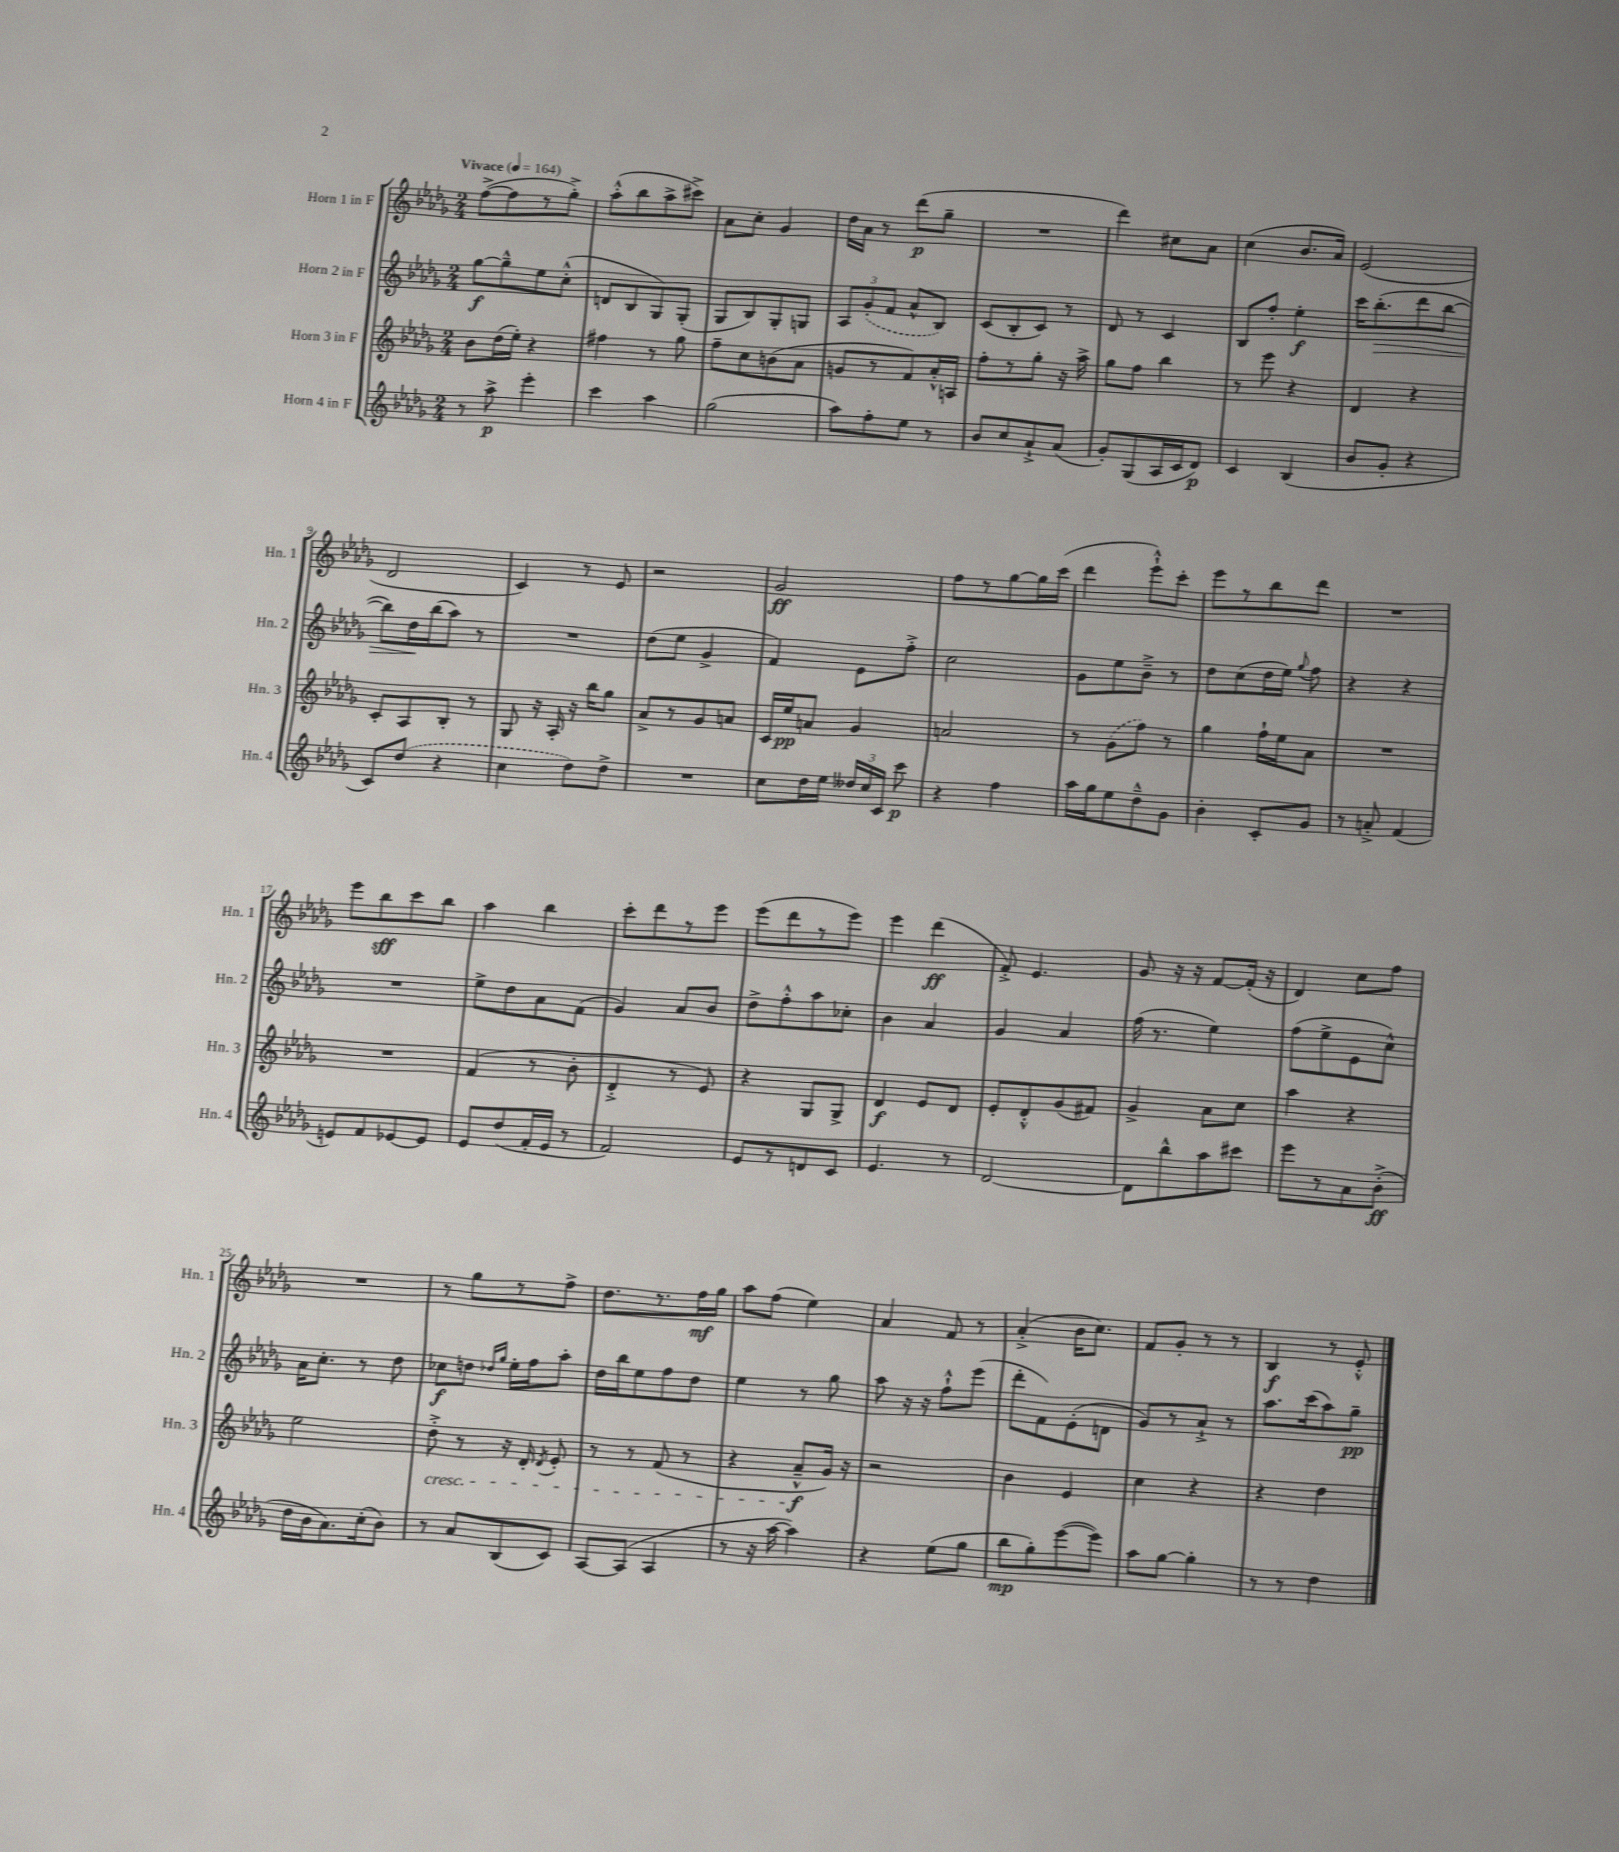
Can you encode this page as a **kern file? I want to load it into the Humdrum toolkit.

**kern	**dynam	**kern	**dynam	**kern	**dynam	**kern	**dynam
*part4	*part4	*part3	*part3	*part2	*part2	*part1	*part1
*staff4	*staff4	*staff3	*staff3	*staff2	*staff2	*staff1	*staff1
*I"Horn 4 in F	*	*I"Horn 3 in F	*	*I"Horn 2 in F	*	*I"Horn 1 in F	*
*I'Hn. 4	*	*I'Hn. 3	*	*I'Hn. 2	*	*I'Hn. 1	*
*clefG2	*	*clefG2	*	*clefG2	*	*clefG2	*
*k[b-e-a-d-g-]	*	*k[b-e-a-d-g-]	*	*k[b-e-a-d-g-]	*	*k[b-e-a-d-g-]	*
*M2/4	*	*M2/4	*	*M2/4	*	*M2/4	*
*MM164	*	*MM164	*	*MM164	*	*MM164	*
=1	=1	=1	=1	=1	=1	=1	=1
!	!	!	!	!	!	!LO:TX:a:B:t=Vivace	!
8r	.	8b-\L	.	[8gg-\L	f	([8ff^\L	.
8aa-^\	p	(16dd-\L	.	8gg-~^^\]	.	8ff\]	.
.	.	16ee-'\JJ)	.	.	.	.	.
4eee-'\	.	4r	.	8ee-\	.	8r	.
.	.	.	.	(8cc'^^\J	.	8gg-'^\J)	.
=2	=2	=2	=2	=2	=2	=2	=2
4ccc\	.	4ff#X\	.	8dn/L	.	(8aa-'^^\L	.
.	.	.	.	8B-/	.	8bb-\	.
4aa-\	.	8r	.	8G-/)	.	8aa-^\	.
.	.	8gg-\	.	(8G-'/J	.	8ccc#X^\J)	.
=3	=3	=3	=3	=3	=3	=3	=3
(2gg-\	.	8ff~\L	.	8G-/L	.	8a-\L	.
.	.	8cc\	.	8B-/)	.	8cc'\J	.
.	.	(8bn\	.	8G-'/	.	4g-/	.
.	.	8a-\J	.	8Gn/J	.	.	.
=4	=4	=4	=4	=4	=4	=4	=4
8aa-\L)	.	8gn/L	.	12A-/L	.	16dd-\LL	.
.	.	.	.	.	.	16a-\JJ	.
.	.	.	.	(12g-'/	.	.	.
8ff'\	.	8r	.	.	.	8r	.
.	.	.	.	12f/J	.	.	.
8ee-\J	.	8f/)	.	8a-^^/L	.	(8ddd-\L	p
8r	.	16a-'^^/L	.	8B-/J)	.	8gg-~\J	.
.	.	16An/JJ	.	.	.	.	.
=5	=5	=5	=5	=5	=5	=5	=5
8b-/L	.	8ff'\L	.	(8c/L	.	2r	.
8cc/	.	8r	.	8B-'/	.	.	.
8a-`^/	.	8gg-'\J	.	8c/J)	.	.	.
(8a-/J	.	16r	.	8r	.	.	.
.	.	16aa-^\	.	.	.	.	.
=6	=6	=6	=6	=6	=6	=6	=6
8g-'/L)	.	8gg-\L	.	8d-/	.	4ddd-\)	.
(8G-/	.	8ff\J	.	8r	.	.	.
16A-/L	.	4bb-\	.	4c/	.	8cc#X\L	.
16c/J	.	.	.	.	.	.	.
8d-/J)	p	.	.	.	.	8a-\J	.
=7	=7	=7	=7	=7	=7	=7	=7
4c/	.	8r	.	8B-/L	.	(4cc\	.
.	.	8eee-\	.	8ff'/J	.	.	.
(4B-/	.	4r	.	4ee-'\	f	8.b-/L	.
.	.	.	.	.	.	16a-/Jk)	.
=8	=8	=8	=8	=8	=8	=8	=8
8b-/L	.	4d-/	.	16ccc\KL	.	(2e-/	.
!	!	!	!	!	!LO:HP:b	!	!
.	.	.	.	(8.bb-'\	>	.	.
8g-'/J	.	.	.	.	.	.	.
4r	.	4r	.	8ddd-\	.	.	.
.	.	.	.	[8bb-\J	.	.	.
!!LO:LB:g=z
=9	=9	=9	=9	=9	=9	=9	=9
8c/L)	.	8c'/L	.	8bb-\L])	.	2d-/	.
(8dd-/J	.	8A-/	.	16dd-\L	.	.	.
.	.	.	.	(16bb-\J	]	.	.
4r	.	8B-'/J	.	8aa-\J)	.	.	.
.	.	8r	.	8r	.	.	.
=10	=10	=10	=10	=10	=10	=10	=10
4cc\	.	8G-/	.	2r	.	4c/)	.
.	.	16r	.	.	.	.	.
.	.	16A-'/	.	.	.	.	.
8dd-\L)	.	16r	.	.	.	8r	.
.	.	16bb-\KL	.	.	.	.	.
8dd-^\J	.	8gg-\J	.	.	.	8e-/	.
=11	=11	=11	=11	=11	=11	=11	=11
2r	.	8a-^/L	.	(8dd-\L	.	2r	.
.	.	8r	.	8ee-\J	.	.	.
.	.	8g-/	.	4g-^/	.	.	.
.	.	8an/J	.	.	.	.	.
=12	=12	=12	=12	=12	=12	=12	=12
8cc\L	.	16c/LL	.	4f/)	.	2g-/	ff
.	.	16ee-/J	pp	.	.	.	.
16dd-\L	.	8an/J	.	.	.	.	.
16ee-\JJ	.	.	.	.	.	.	.
24dd--X/LL	.	4g-/	.	8e-\L	.	.	.
24cc/	.	.	.	.	.	.	.
24c/JJ	.	.	.	.	.	.	.
8ccc\	p	.	.	8ff'^\J	.	.	.
=13	=13	=13	=13	=13	=13	=13	=13
4r	.	2an/	.	2cc\	.	8ff\L	.
.	.	.	.	.	.	8r	.
4ff\	.	.	.	.	.	[8gg-\	.
.	.	.	.	.	.	16gg-\L]	.
.	.	.	.	.	.	(16ccc\JJ	.
=14	=14	=14	=14	=14	=14	=14	=14
16aa-\LL	.	8r	.	8g-\L	.	4ddd-\	.
16gg-\J	.	.	.	.	.	.	.
8ee-\	.	(8g-\L	.	8ee-\	.	.	.
8dd-~^^\	.	8ff\J)	.	8b-~^\J	.	8eee-`^^\L)	.
8g-\J	.	8r	.	8r	.	8ccc'\J	.
=15	=15	=15	=15	=15	=15	=15	=15
4b-'\	.	4gg-\	.	8dd-\L	.	8eee-\L	.
.	.	.	.	(8cc\	.	8r	.
8c'/L	.	16ff`\LL	.	16dd-\L	.	8bb-\	.
.	.	16ee-\J	.	16ee-\JJ)	.	.	.
.	.	.	.	8qqgg-/	.	.	.
8g-/J	.	8a-\J	.	8ff\	.	8ddd-\J	.
=16	=16	=16	=16	=16	=16	=16	=16
8r	.	2r	.	4r	.	2r	.
8an'^/	.	.	.	.	.	.	.
(4f/	.	.	.	4r	.	.	.
!!LO:LB:g=z
=17	=17	=17	=17	=17	=17	=17	=17
8en/L)	.	2r	.	2r	.	8eee-\L	.
8f/	.	.	.	.	.	8bb-\	sff
[8e-X/	.	.	.	.	.	8ccc\	.
8e-/J]	.	.	.	.	.	8bb-\J	.
=18	=18	=18	=18	=18	=18	=18	=18
8e-/L	.	(4f/	.	8ee-^\L	.	4aa-\	.
(8dd-/	.	.	.	8dd-\	.	.	.
16f'/L	.	8r	.	8a-\	.	4bb-\	.
16e-/JJ	.	.	.	.	.	.	.
8r	.	8b-'\	.	(8f\J	.	.	.
=19	=19	=19	=19	=19	=19	=19	=19
2f/)	.	4d-'^/	.	4g-/)	.	8ccc'\L	.
.	.	.	.	.	.	8ddd-\	.
.	.	8r	.	8a-/L	.	8r	.
.	.	8e-/)	.	8b-/J	.	8eee-\J	.
=20	=20	=20	=20	=20	=20	=20	=20
8e-/L	.	4r	.	8dd-^\L	.	(8eee-\L	.
8r	.	.	.	8ff'^^\	.	8ddd-\	.
8dn/	.	8G-/L	.	8aa-\	.	8r	.
8c/J	.	8G-^/J	.	8cc-X'\J	.	8eee-\J)	.
=21	=21	=21	=21	=21	=21	=21	=21
4.e-/	.	4d-/	f	4b-\	.	4eee-\	.
.	.	8e-/L	.	4a-/	.	(4ddd-\	ff
8r	.	8d-/J	.	.	.	.	.
=22	=22	=22	=22	=22	=22	=22	=22
[2d-/	.	8e-'/L	.	4g-/	.	8f'^/)	.
.	.	8d-'^^/	.	.	.	4.e-/	.
.	.	(8g-/	.	4a-/	.	.	.
.	.	8f#X/J)	.	.	.	.	.
=23	=23	=23	=23	=23	=23	=23	=23
8d-\L]	.	4g-^/	.	(16ff\	.	8g-/	.
.	.	.	.	8.r	.	.	.
8bb-^^\	.	.	.	.	.	16r	.
.	.	.	.	.	.	16r	.
8aa-\	.	8a-\L	.	4ee-\)	.	[8f/L	.
8ccc#X\J	.	8cc\J	.	.	.	(16f'/Jk]	.
.	.	.	.	.	.	16r	.
=24	=24	=24	=24	=24	=24	=24	=24
8eee-\L	.	4aa-\	.	(8ff\L	.	4d-/)	.
8r	.	.	.	8ee-^\	.	.	.
8a-\	.	4r	.	8e-\	.	8cc\L	.
(8b-'^\J	ff	.	.	8cc^^\J)	.	8ff\J	.
!!LO:LB:g=z
=25	=25	=25	=25	=25	=25	=25	=25
16dd-\LL	.	2ee-\	.	16a-\KL	.	2r	.
16b-\J	.	.	.	8.cc'\J	.	.	.
8.a-\)	.	.	.	.	.	.	.
.	.	.	.	8r	.	.	.
(16cc'\k	.	.	.	.	.	.	.
8b-\J)	.	.	.	8dd-\	.	.	.
=26	=26	=26	=26	=26	=26	=26	=26
!	!	!LO:TX:b:i:t=cresc.	!	!	!	!	!
8r	.	8dd-'^\	.	8cc-X\L	f	8r	.
8a-/L	.	8r	.	8ddn\J	.	8gg-\L	.
.	.	.	.	16qqdd-X/LL	.	.	.
.	.	.	.	16qqgg-/JJ	.	.	.
(8B-/	.	16r	.	16ee-'\LL	.	8r	.
.	.	16d-'/	.	16ff\J	.	.	.
.	.	8qd-/	.	.	.	.	.
8c/J)	.	8e-'/	.	8aa-'\J	.	8ff^\J	.
=27	=27	=27	=27	=27	=27	=27	=27
[8A-/L	.	8r	.	16dd-\LL	.	8.dd-\L	.
.	.	.	.	16bb-\J	.	.	.
(8A-/J]	.	8r	.	8ee-\	.	.	.
.	.	.	.	.	.	8.r	.
4A-/	.	(8f/	.	8ff\	.	.	.
.	.	8r	.	8dd-\J	.	16ff\L	mf
.	.	.	.	.	.	16gg-\JJ	.
=28	=28	=28	=28	=28	=28	=28	=28
8r	.	4r	.	4ee-\	.	8aa-\L	.
16r	.	.	.	.	.	(8ff\J	.
[16aa-\	.	.	.	.	.	.	.
4aa-\])	.	8a-~^^/L	f	8r	.	4ee-\)	.
.	.	16g-/Jk)	.	8gg-\	.	.	.
.	.	16r	.	.	.	.	.
=29	=29	=29	=29	=29	=29	=29	=29
4r	.	2r	.	8aa-\	.	4a-/	.
.	.	.	.	16r	.	.	.
.	.	.	.	16r	.	.	.
(8ee-\L	.	.	.	8ff`^^\L	.	8f/	.
8gg-\J	.	.	.	(8eee-\J	.	8r	.
=30	=30	=30	=30	=30	=30	=30	=30
8bb-\L	mp	4b-\	.	8ddd-'\L	.	(4a-'^/	.
8gg-'\)	.	.	.	8f\)	.	.	.
([8eee-\	.	4e-/	.	(8e-'\	.	16b-\KL	.
.	.	.	.	.	.	8.cc\J)	.
8eee-\J])	.	.	.	8dn\J	.	.	.
=31	=31	=31	=31	=31	=31	=31	=31
8aa-\L	.	4cc\	.	8g-/L)	.	8f/L	.
[8gg-\J	.	.	.	8r	.	8g-'/J	.
4gg-'\]	.	4r	.	8a-`^/J	.	8r	.
.	.	.	.	8r	.	8r	.
=32	=32	=32	=32	=32	=32	=32	=32
8r	.	4r	.	8.aa-\L	.	4B-/	f
8r	.	.	.	.	.	.	.
.	.	.	.	(16ccc\k	.	.	.
4dd-\	.	4dd-\	.	8aa-\)	.	8r	.
.	.	.	.	8gg-~\J	pp	8e-'^^/	.
==	==	==	==	==	==	==	==
*-	*-	*-	*-	*-	*-	*-	*-
